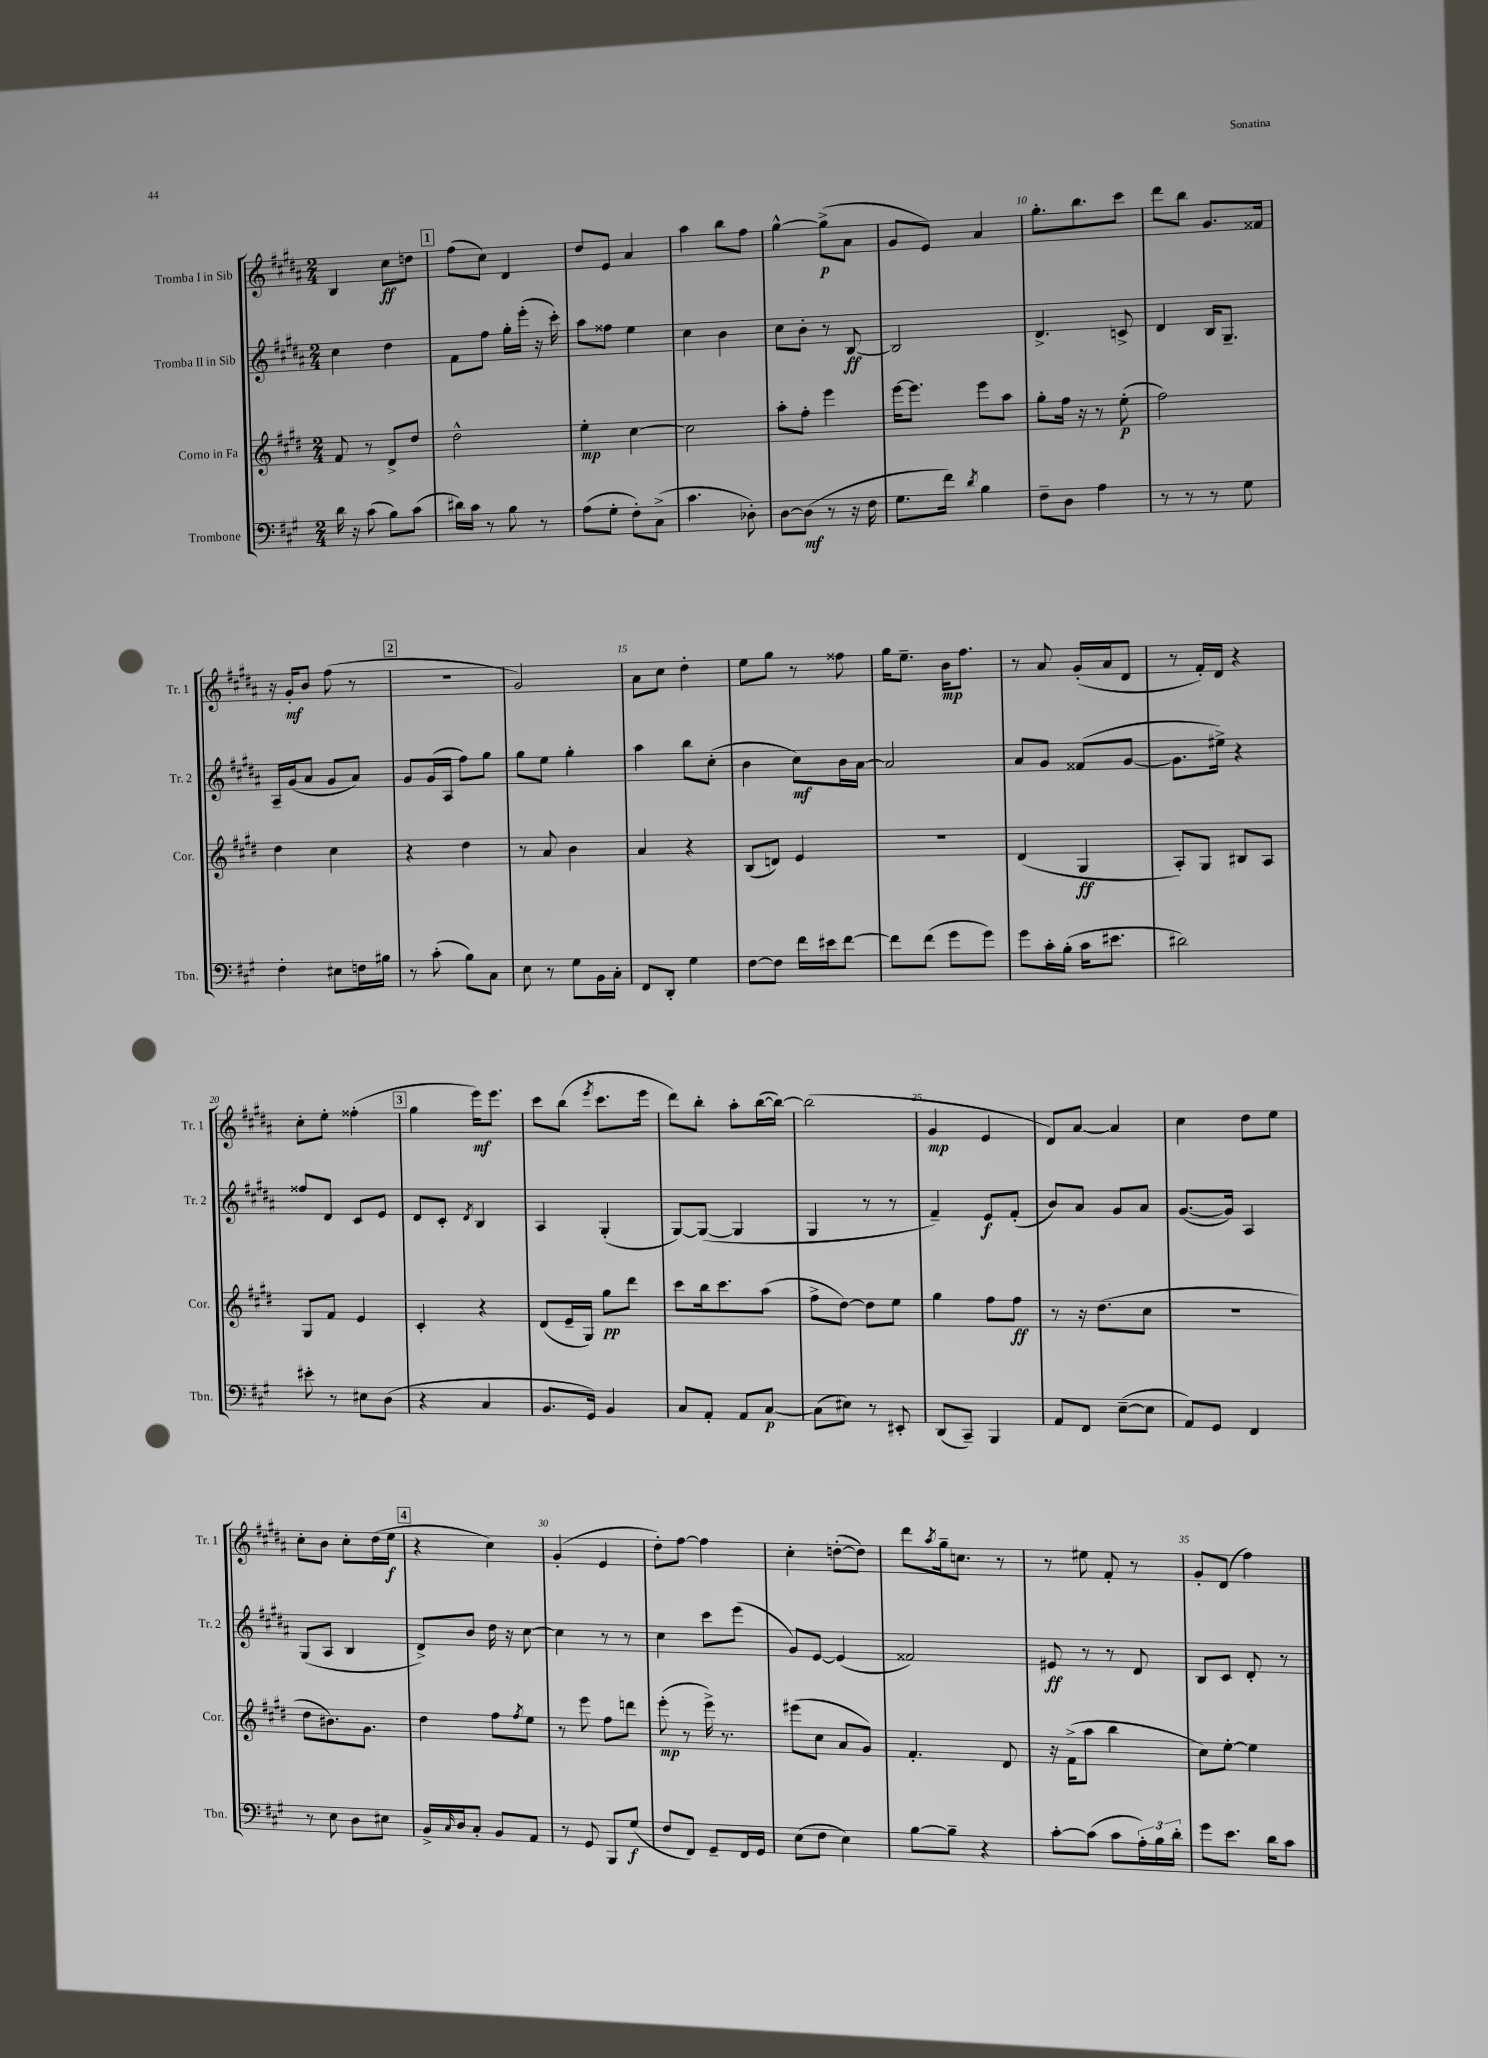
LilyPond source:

<<
\new StaffGroup <<
\new Staff = "s0" \with { instrumentName = "Tromba I in Sib" shortInstrumentName = "Tr. 1" } {
    \clef treble \key b \major \numericTimeSignature \time 2/4
    b4 cis''8\ff d''8 |
    \mark \markup { \box "1" } fis''8( cis''8) dis'4 |
    dis''8 e'8 ais'4 |
    ais''4 b''8 fis''8 |
    gis''4~-^ gis''8->\p( ais'8 |
    gis'8 e'8) ais'4 |
    gis''8.-. b''8. cis'''8 |
    dis'''8 b''8 gis'8. fisis'16 |
    r16 gis'16-.\mf b'8 fis''8( r8 |
    \mark \markup { \box "2" } r2 |
    gis'2) |
    ais'8 cis''8 dis''4-. |
    e''8 gis''8 r8 fisis''8 |
    gis''16 e''8.-- b'16\mp fis''8. |
    r8 ais'8 gis'16-.( ais'16 dis'8 |
    r8 fis'16-.) dis'16 r4 |
    cis''8-. e''8-. fisis''4-.( |
    \mark \markup { \box "3" } gis''4 e'''16\mf) e'''8. |
    cis'''8 b''8( \acciaccatura { e'''8 } cis'''8. e'''16 |
    dis'''8) b''8-. ais''8-. b''16~( b''16~) |
    b''2( |
    gis'4\mp e'4 |
    dis'8) ais'8~ ais'4 |
    cis''4 dis''8 e''8 |
    cis''8-. b'8 cis''8-. dis''16( e''16\f |
    \mark \markup { \box "4" } r4 cis''4) |
    gis'4-.( e'4 |
    dis''8-.) fis''8~ fis''4 |
    cis''4-. d''8~-.( d''8) |
    dis'''8 \acciaccatura { ais''8 } gis''16-- c''8. r8 |
    r8 eis''8 fis'8-. r8 |
    gis'8-. dis'8( fis''4) \bar "|." |
}
\new Staff = "s1" \with { instrumentName = "Tromba II in Sib" shortInstrumentName = "Tr. 2" } {
    \clef treble \key b \major \numericTimeSignature \time 2/4
    cis''4 dis''4 |
    \mark \markup { \box "1" } fis'8 fis''8 gis''16-. e'''16-.( r16 cis'''16-.) |
    ais''8 fisis''8 e''4 |
    cis''4 b'4 |
    cis''8 b'8-. r8 b8~\ff |
    b2 |
    dis'4.-> c'8-> |
    dis'4 b16 gis8.-- |
    ais16-- gis'16( ais'8 gis'8 ais'8) |
    \mark \markup { \box "2" } gis'8 gis'16( ais16 fis''8) gis''8 |
    gis''8 e''8 gis''4-. |
    ais''4 b''8 cis''8-.( |
    b'4 cis''8\mf) b'16 ais'16~ |
    ais'2 |
    ais'8 gis'8 fisis'8( gis'8~ |
    gis'8. eis''16->) r4 |
    fisis''8 dis'8 cis'8 e'8 |
    \mark \markup { \box "3" } dis'8 cis'8-. \acciaccatura { dis'8 } b4 |
    ais4 gis4-.( |
    gis8~) gis8~( gis4 |
    gis4 r8 r8 |
    fis'4--) e'8\f fis'8-.( |
    b'8) ais'8 gis'8 ais'8 |
    gis'8.~( gis'16) ais4 |
    gis8( ais8 b4 |
    \mark \markup { \box "4" } dis'8->) b'8 dis''16 r16 cis''8~ |
    cis''4 r8 r8 |
    cis''4 cis'''8 e'''8( |
    gis'8) e'8~ e'4( |
    fisis'2) |
    eis'8\ff r8 r8 dis'8 |
    b8 cis'8 dis'8-. r8 \bar "|." |
}
\new Staff = "s2" \with { instrumentName = "Corno in Fa" shortInstrumentName = "Cor." } {
    \clef treble \key e \major \numericTimeSignature \time 2/4
    fis'8 r8 dis'8-> dis''8 |
    \mark \markup { \box "1" } dis''2-^ |
    e''4-.\mp cis''4~ |
    cis''2 |
    a''8-. fis''8-. e'''4 |
    e'''16~ e'''8. e'''8 a''8 |
    gis''8-. fis''16 r16 r8 e''8-.\p( |
    fis''2) |
    dis''4 cis''4 |
    \mark \markup { \box "2" } r4 dis''4 |
    r8 a'8 b'4 |
    a'4 r4 |
    b8( d'8) e'4 |
    r2 |
    dis'4( gis4\ff |
    a8-.) gis8 bis8 a8 |
    gis8 fis'8 e'4 |
    \mark \markup { \box "3" } cis'4-. r4 |
    dis'8( e'16-- gis16) gis''8\pp dis'''8 |
    cis'''8 b''16 cis'''8. a''8( |
    fis''8-> dis''8~) dis''8 e''8 |
    gis''4 fis''8 fis''8\ff |
    r8 r16 dis''8.( cis''8 |
    r2 |
    dis''8 bis'8.) gis'8. |
    \mark \markup { \box "4" } dis''4 fis''8 \acciaccatura { fis''8 } e''8 |
    r8 e'''8 fis''8 d'''8 |
    e'''8-.\mp( r8 e'''16->) r8. |
    eis'''8( cis''8 a'8 gis'8) |
    fis'4.-. dis'8 |
    r16 fis'16->( a''8 b''4 |
    cis''8) e''8~-. e''4 \bar "|." |
}
\new Staff = "s3" \with { instrumentName = "Trombone" shortInstrumentName = "Tbn." } {
    \clef bass \key a \major \numericTimeSignature \time 2/4
    d'16 r16 cis'8( b8) cis'8( |
    \mark \markup { \box "1" } dis'16) cis'16 r8 b8 r8 |
    a8( gis8-. fis8-.) cis8->( |
    cis'4. des8-.) |
    d8~ d8\mf( r8 r16 fis16 |
    gis8. fis'16) \acciaccatura { d'8 } b4 |
    fis8-- d8 a4 |
    r8 r8 r8 gis8 |
    fis4-. eis8 f16 bis16 |
    \mark \markup { \box "2" } r8 cis'8-.( b8) cis8 |
    e8 r8 gis8 b,16 cis16-. |
    fis,8 d,8-. gis4 |
    fis8~ fis8 fis'16 eis'16 fis'8~ |
    fis'8 fis'8( gis'8 gis'8) |
    gis'8 cis'16-. b16-.( cis'16 eis'8. |
    dis'2) |
    eis'8-. r8 eis8 d8( |
    \mark \markup { \box "3" } r4 cis4 |
    b,8. gis,16) b,4 |
    cis8 a,8-. a,8 cis8~\p |
    cis8( eis8) r8 eis,8-. |
    d,8( cis,8--) b,,4 |
    a,8 fis,8 e8~--( e8 |
    a,8) gis,8 fis,4 |
    r8 e8 d8 eis8 |
    \mark \markup { \box "4" } b,16-> \grace { cis16 } d16 cis8-. b,8 a,8 |
    r8 gis,8 b,,8 gis8\f( |
    fis8 fis,8) gis,8-- fis,16 gis,16 |
    e8( fis8 e4) |
    b8~ b8-- r4 |
    cis'8~-. cis'8( cis'8 \tuplet 3/2 { a16-.) b16 d'16-. } |
    gis'8 e'8. d'16 cis'8 \bar "|." |
}
>>
>>
\layout { \context { \Score currentBarNumber = #4 \override BarNumber.break-visibility = ##(#f #t #t) barNumberVisibility = #(every-nth-bar-number-visible 5) } }
